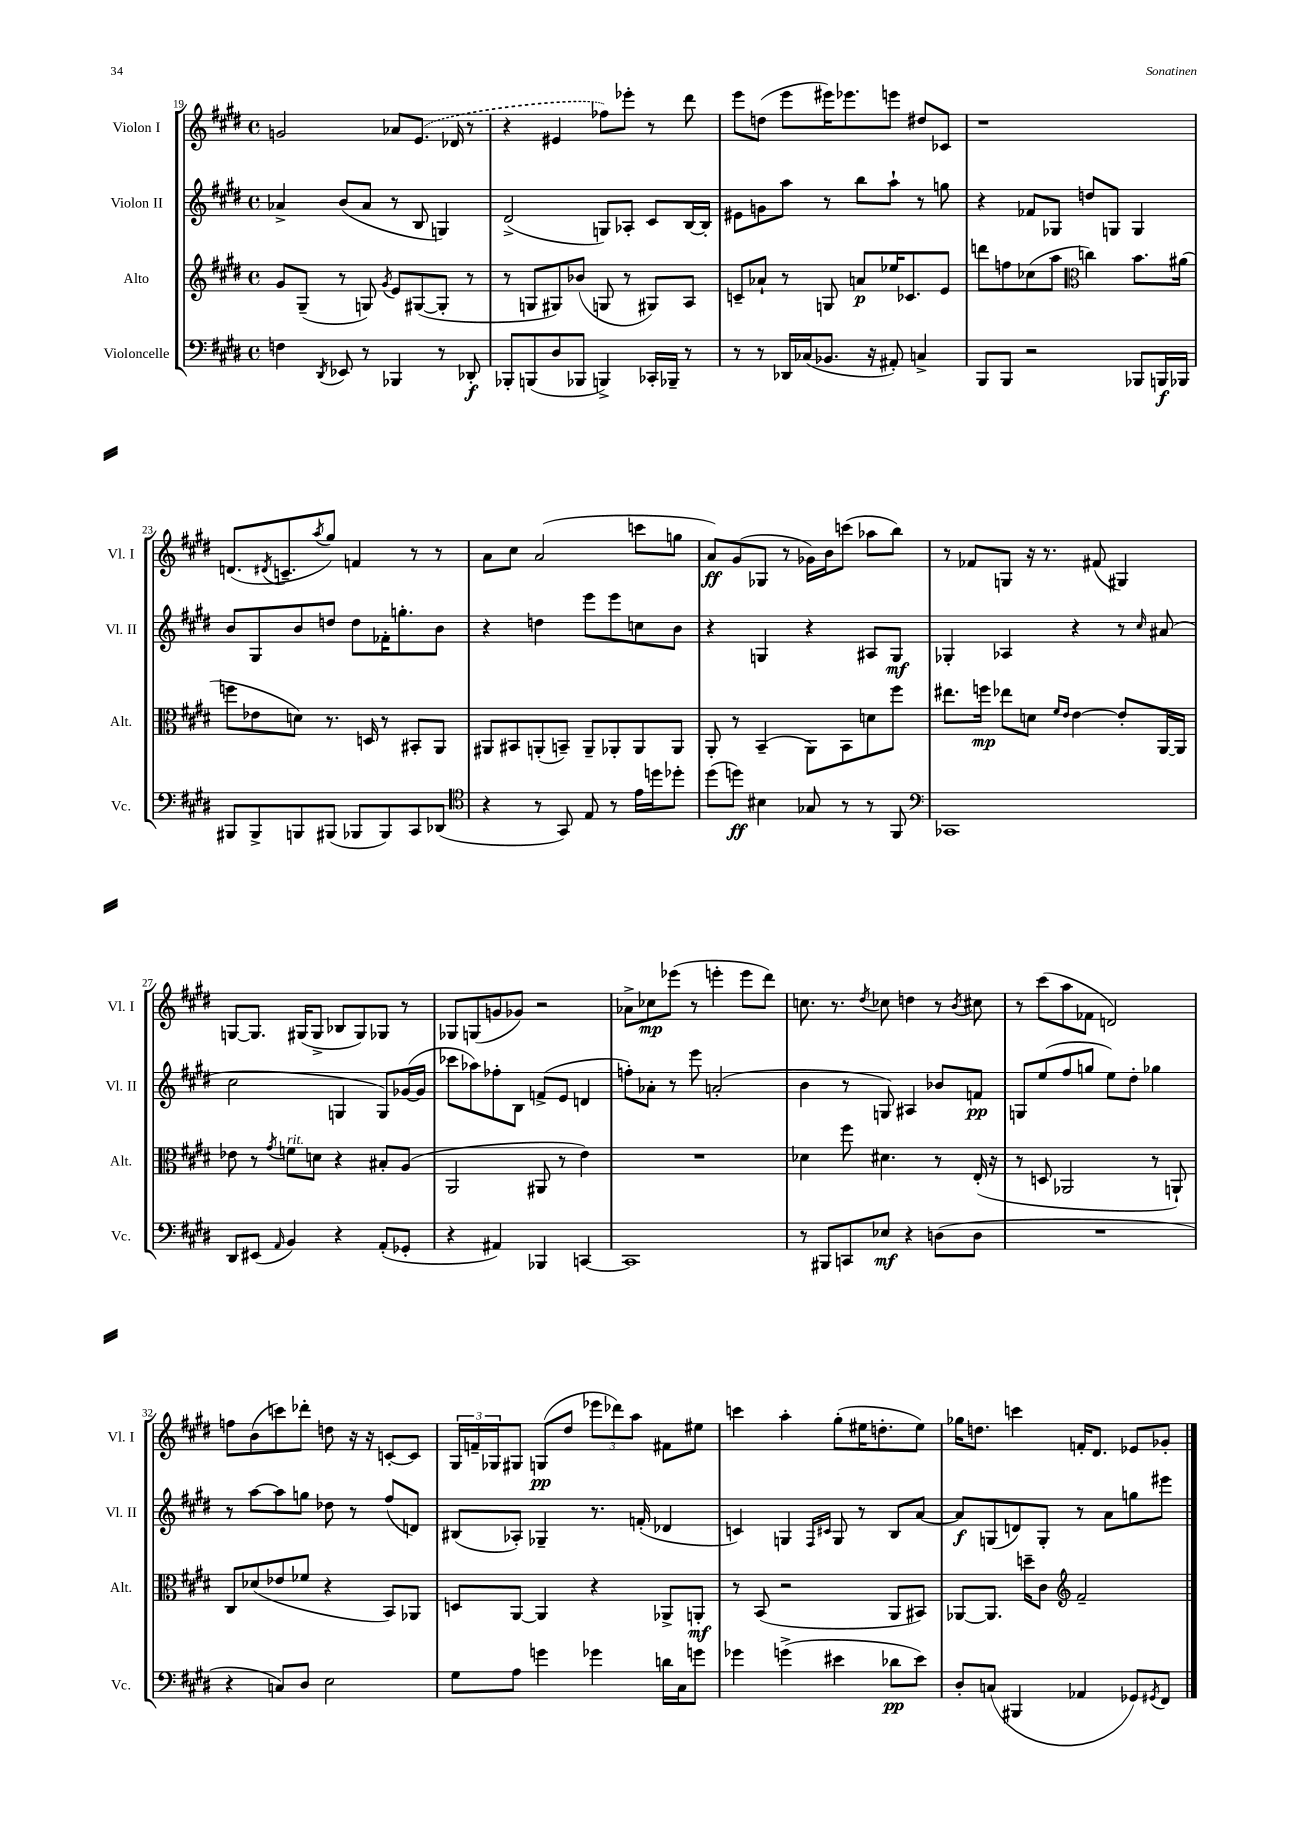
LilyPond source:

<<
\new StaffGroup <<
\new Staff = "s0" \with { instrumentName = "Violon I" shortInstrumentName = "Vl. I" } {
    \clef treble \key e \major \defaultTimeSignature \time 4/4
    g'2 aes'8 \once \slurDashed e'8.( des'16 r8 |
    r4 eis'4 fes''8) ees'''8-. r8 dis'''8 |
    e'''8 d''8( e'''8 eis'''16) ees'''8. e'''8 dis''8 ces'8 |
    r1 |
    d'8.( \acciaccatura { dis'8 } c'8.-- \acciaccatura { a''8 } gis''8) f'4 r8 r8 |
    a'8 cis''8 a'2( c'''8 g''8 |
    a'8\ff) gis'8( ges8 r8 ges'16) b'16 c'''8( aes''8 b''8) |
    r8 fes'8 g8 r16 r8. fis'8( gis4) |
    g8~ g8. gis16( gis8-> bes8 gis8) ges8 r8 |
    ges8 g8( g'8 ges'8) r2 |
    aes'8-> ces''8\mp ees'''8( r8 e'''4-. e'''8 dis'''8) |
    c''8. r8. \acciaccatura { dis''8 } ces''8 d''4 r8 \acciaccatura { b'8 } cis''8 |
    r8 cis'''8( a''8 fes'8 d'2) |
    f''8 b'8( c'''8) des'''8-. d''8 r16 r16 c'8~-. c'8 |
    \tuplet 3/2 { gis16 f'16-- ges16 } gis8 g8\pp( dis''8 \tuplet 3/2 { ees'''8 des'''8) a''8 } fis'8 eis''8 |
    c'''4 a''4-. gis''8-.( eis''16 d''8.-. eis''8) |
    ges''16 d''8. c'''4 f'16-. dis'8. ees'8 ges'8-. \bar "|." |
}
\new Staff = "s1" \with { instrumentName = "Violon II" shortInstrumentName = "Vl. II" } {
    \clef treble \key e \major \defaultTimeSignature \time 4/4
    aes'4-> b'8( aes'8 r8 b8 g4) |
    dis'2->( g8) aes8-. cis'8 b16~ b16-. |
    eis'8 g'8 a''8 r8 b''8 a''8-! r8 g''8 |
    r4 fes'8 ges8 d''8 g8 g4 |
    b'8 gis8 b'8 d''8 d''8 fes'16-. g''8.-. b'8 |
    r4 d''4 e'''8 e'''8 c''8 b'8 |
    r4 g4 r4 ais8 g8\mf |
    ges4-. aes4 r4 r8 \grace { cis''16 } ais'8( |
    cis''2 g4 g8) ges'16~( ges'16 |
    ces'''8 aes''8) fes''8-. b8 f'8->( e'8 d'4 |
    f''8-.) aes'8-. r8 e'''8 a'2-.( |
    b'4 r8 g8) ais4 bes'8 f'8\pp |
    g8 e''8( fis''8 g''8 e''8) dis''8-. ges''4 |
    r8 a''8~ a''8 g''8 des''8 r8 fis''8( d'8) |
    bis8( aes8-.) ges4-- r8. f'16-.( des'4 |
    c'4) g4 \grace { fis16 cis'16 } g8 r8 b8 a'8~ |
    a'8\f g8( d'8) g8-. r8 a'8 g''8 eis'''8 \bar "|." |
}
\new Staff = "s2" \with { instrumentName = "Alto" shortInstrumentName = "Alt." } {
    \clef treble \key e \major \defaultTimeSignature \time 4/4
    gis'8 gis8--( r8 g8) \acciaccatura { gis'8 } e'8 gis8~( gis8-. r8 |
    r8 g8 gis8) bes'8( g8 r8 gis8) a8 |
    c'8-- aes'8-! r8 g8 a'8\p ees''16 ces'8. e'8 |
    d'''8 f''8 ces''8( a''8 \clef alto c''4) b'8. ais'16( |
    f''8 ees'8 d'8) r8. d16 r8 bis,8-. a,8 |
    ais,8 bis,8 a,8-.( b,8--) a,8-- aes,8-. aes,8 aes,8 |
    a,8-. r8 b,4--( a,8) b,8 d'8 fis''8 |
    eis''8. f''16\mp ees''8 d'8 \grace { fis'16 e'16 } e'4~ e'8-. a,16~ a,16 |
    ees'8 r8 \acciaccatura { gis'8 } f'8^\markup { \italic "rit." } d'8 r4 bis8-. a8( |
    a,2 ais,8 r8 e'4) |
    R1 |
    des'4 fis''8 dis'4. r8 e16-.( r16 |
    r8 d8 aes,2 r8 a,8-!) |
    cis8 des'8( ees'8 fes'8 r4 b,8) aes,8 |
    d8 a,8~ a,4 r4 aes,8-> a,8-.\mf |
    r8 b,8( r2 a,8 bis,8) |
    aes,8~ aes,8. d''16-- cis'8 \clef treble fis'2-- \bar "|." |
}
\new Staff = "s3" \with { instrumentName = "Violoncelle" shortInstrumentName = "Vc." } {
    \clef bass \key e \major \defaultTimeSignature \time 4/4
    f4 \acciaccatura { dis,8 } ees,8 r8 bes,,4 r8 des,8-.\f |
    bes,,8-. b,,8( dis8 bes,,8 b,,4->) ces,16-. bes,,16-- r8 |
    r8 r8 des,16 ces16( bes,8. r16 ais,8-.) c4-> |
    b,,8 b,,8 r2 bes,,8 b,,16\f bes,,16 |
    bis,,8 bis,,8-> b,,8 bis,,8( bes,,8 bes,,8) cis,8 des,8( |
    \clef tenor r4 r8 gis,8) e8 r8 e'16 d''16 des''8-. |
    dis''8( d''8\ff) bis4 ges8 r8 r8 fis,8 |
    \clef bass ces,1 |
    dis,8 eis,8( \grace { a,16 } b,4) r4 a,8-.( ges,8-. |
    r4 ais,4) bes,,4 c,4~ |
    c,1 |
    r8 bis,,8 c,8 ees8\mf r4 d8( d8 |
    R1 |
    r4 c8) dis8 e2 |
    gis8 a8 g'4 ges'4 d'16 cis16 g'8 |
    ges'4 g'4->( eis'4 des'8\pp eis'8) |
    dis8-. c8( bis,,4 aes,4 ges,8) \acciaccatura { gis,8 } fis,8 \bar "|." |
}
>>
>>
\layout { \context { \Score currentBarNumber = #19 } }
